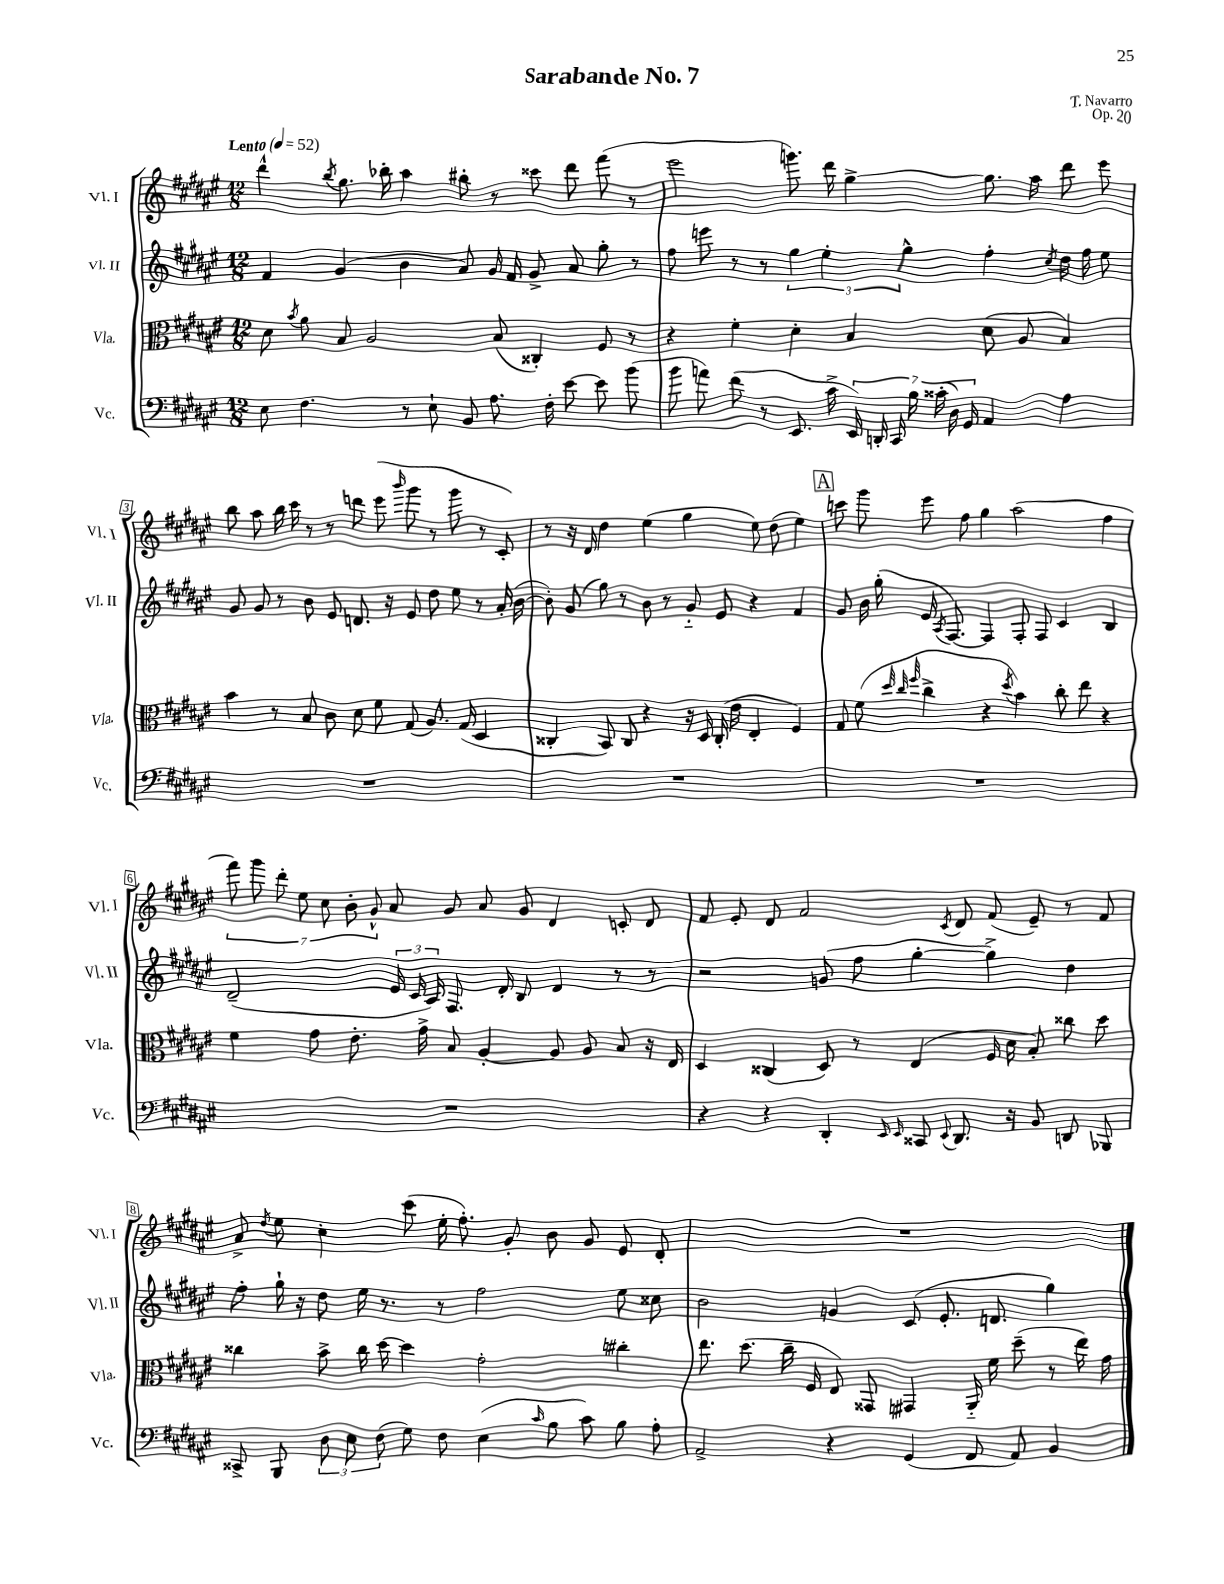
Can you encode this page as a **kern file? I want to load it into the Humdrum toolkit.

**kern	**kern	**kern	**kern
*staff4	*staff3	*staff2	*staff1
*clefF4	*clefC3	*clefG2	*clefG2
*k[f#c#g#d#a#e#]	*k[f#c#g#d#a#e#]	*k[f#c#g#d#a#e#]	*k[f#c#g#d#a#e#]
*M12/8	*M12/8	*M12/8	*M12/8
*MM52	*MM52	*MM52	*MM52
8E#\	8d#\	4f#/	4ddd#^^\
.	8qb/	.	.
4.F#\	8a#\	.	.
.	.	.	8qbb/
.	8B/	(4g#/	8.gg#\
.	2A#/	.	.
.	.	.	16bb-'\
8r	.	4b\	4aa#\
8E#`\	.	.	.
8BB/	.	8a#/)	8bb#'\
8.A#\	(8B/	16g#/	8r
.	.	16f#/	.
.	4C##'/)	8g#^/	8ccc##\
16F#'\	.	.	.
[8e#\	.	8a#/	8ddd#\
8e#\]	8F#/	8gg#'\	(8fff#\
(8b\	8r	8r	8r
=	=	=	=
8b\	4r	8ff#\	2eee#\
8a\)	.	8eee\	.
(8f#\	4f#'\	8r	.
8r	.	8r	.
8.EE#/	4d#'\	6gg#\	8.ggg\)
.	.	6ee#'\	.
16c#^\	.	.	16ddd#\
28EE#/)	4B/	.	[4gg#^\
28DD'/	.	.	.
28CC#/	.	.	.
.	.	6gg#^^\	.
28B\	.	.	.
(28c##'\	.	.	.
28D#\)	.	.	.
28GG#/	.	.	.
4AA#/	(8d#\	4ff#'\	8.gg#\]
.	8A#/	.	.
.	.	.	16aa#\
.	.	8qcc#/	.
4A#\	4B/)	16dd#\	8ddd#\
.	.	16ff#\	.
.	.	8ee#\	8eee#\
=	=	=	=
1.r	4b\	8g#/	8bb\
.	.	8g#/	8aa#\
.	8r	8r	16bb\
.	.	.	16ccc#\
.	8B/	8b\	8r
.	8c#\	8e#/	8r
.	8d#\	8.d/	8ddd\
.	8f#\	.	(8eee#\
.	.	16r	.
.	.	.	16qqbbb/
.	(8G#/	8e#/	8ggg#\
.	8.A#/)	8dd#\	8r
.	.	8ee#\	8ggg#\
.	(16G#/	.	.
.	4D#/	8r	8r
.	.	(16a#'/	8c#'/)
.	.	[16b\	.
=	=	=	=
1.r	4C##'/	8b'\])	8r
.	.	(8g#/	16r
.	.	.	16d#/
.	8BB/)	8gg#\)	4dd#\
.	8C##/	8r	.
.	4r	8b\	(4ee#\
.	.	8r	.
.	16r	8g#'~/	4gg#\
.	16D#/	.	.
.	(16C##'/	8e#/	.
.	16e#\	.	.
.	4E#'/	4r	8ee#\)
.	.	.	(8dd#\
.	4F#/)	4f#/	4ee#\)
=	=	=	=
1.r	8G#/	8g#/	8ccc\
.	(8f#\	16b\	8ggg#\
.	.	(16gg#'\	.
.	32qqdd#/	.	.
.	32qqcc#/	.	.
.	32qqff#/	.	.
.	4cc#^\	16e#/	8eee#\
.	.	8qA#/	.
.	.	[8.F#/)	.
.	.	.	8ff#\
.	4r	4F#/]	4gg#\
.	8qdd#/	.	.
.	4b\)	8F#'/	(2aa#\
.	.	8F#/	.
.	8cc#'\	4c#/	.
.	8ee#\	.	.
.	4r	4B/	4ff#\
=	=	=	=
1.r	4f#\	(2d#~/	14fff#\)
.	.	.	14ggg#\
.	.	.	14ddd#'\
.	.	.	14ee#\
.	8g#\	.	.
.	.	.	14cc#\
.	.	.	14b'\
.	8.e#'\	.	.
.	.	.	14g#^^/
.	.	24e#/	8a#/
.	.	24c#/	.
.	16g#^\	.	.
.	.	24A#/)	.
.	8B/	8.F#/	8g#/
.	[4A#'/	.	8a#/
.	.	16d#'/	.
.	.	8B/	8g#/
.	8A#/]	4d#/	4d#/
.	8A#/	.	.
.	8B/	8r	8c'/
.	16r	8r	8d#/
.	16E#/	.	.
=	=	=	=
4r	4D#/	2r	8f#/
.	.	.	8e#'/
4r	(4C##/	.	8d#/
.	.	.	2f#/
4DD#'/	8D#/)	(8g/	.
.	8r	8ff#\	.
16qqEE#/	.	.	.
16qqEE#/	.	.	.
8CC##/	(4E#/	[4gg#'\	.
8qqEE#/	.	.	8qc#/
8.DD#/	.	.	8d#/
.	16F#/	4gg#^\])	(8f#/
16r	16d#\	.	.
8BB/	8B'/)	.	8e#~/)
8DD/	8cc##\	4dd#\	8r
8BBB-/	8dd#\	.	8f#/
=	=	=	=
8CC##^/	4cc##\	8ff#'\	8a#^/
.	.	.	8qdd#/
8BBB/	.	16gg#`\	8ee#\
.	.	16r	.
12D#\	8b^\	8dd#\	4cc#'\
12E#\	.	.	.
.	16cc##\	16ee#\	.
(12F#\	.	.	.
.	[16dd#\	8.r	.
8G#\)	4dd#\]	.	(8ccc#\
8F#\	.	8r	16ee#'\
.	.	.	8.ff#'\)
(4E#\	2g#'\	2ff#\	.
.	.	.	8g#'/
16qqc#/	.	.	.
8B\	.	.	8b\
8c#\)	.	.	8g#/
8B\	4cc#'\	8ee#\	8e#/
8A#'\	.	8cc##\	8d#'/
=	=	=	=
2AA#^/	8.ee#\	2b\	1.r
.	(8.dd#\	.	.
.	16cc#~\	.	.
.	16F#/	.	.
4r	8E#/)	4g/	.
.	8GG##/	.	.
(4GG#/	4GG#/	(8c#/	.
.	.	8.e#'/	.
8FF#/	16AA#'~/	.	.
.	16f#\	8.d/	.
8AA#/)	(8dd#~\	.	.
4BB/	8r	4gg#\)	.
.	16ee#\)	.	.
.	16g#\	.	.
==	==	==	==
*-	*-	*-	*-
